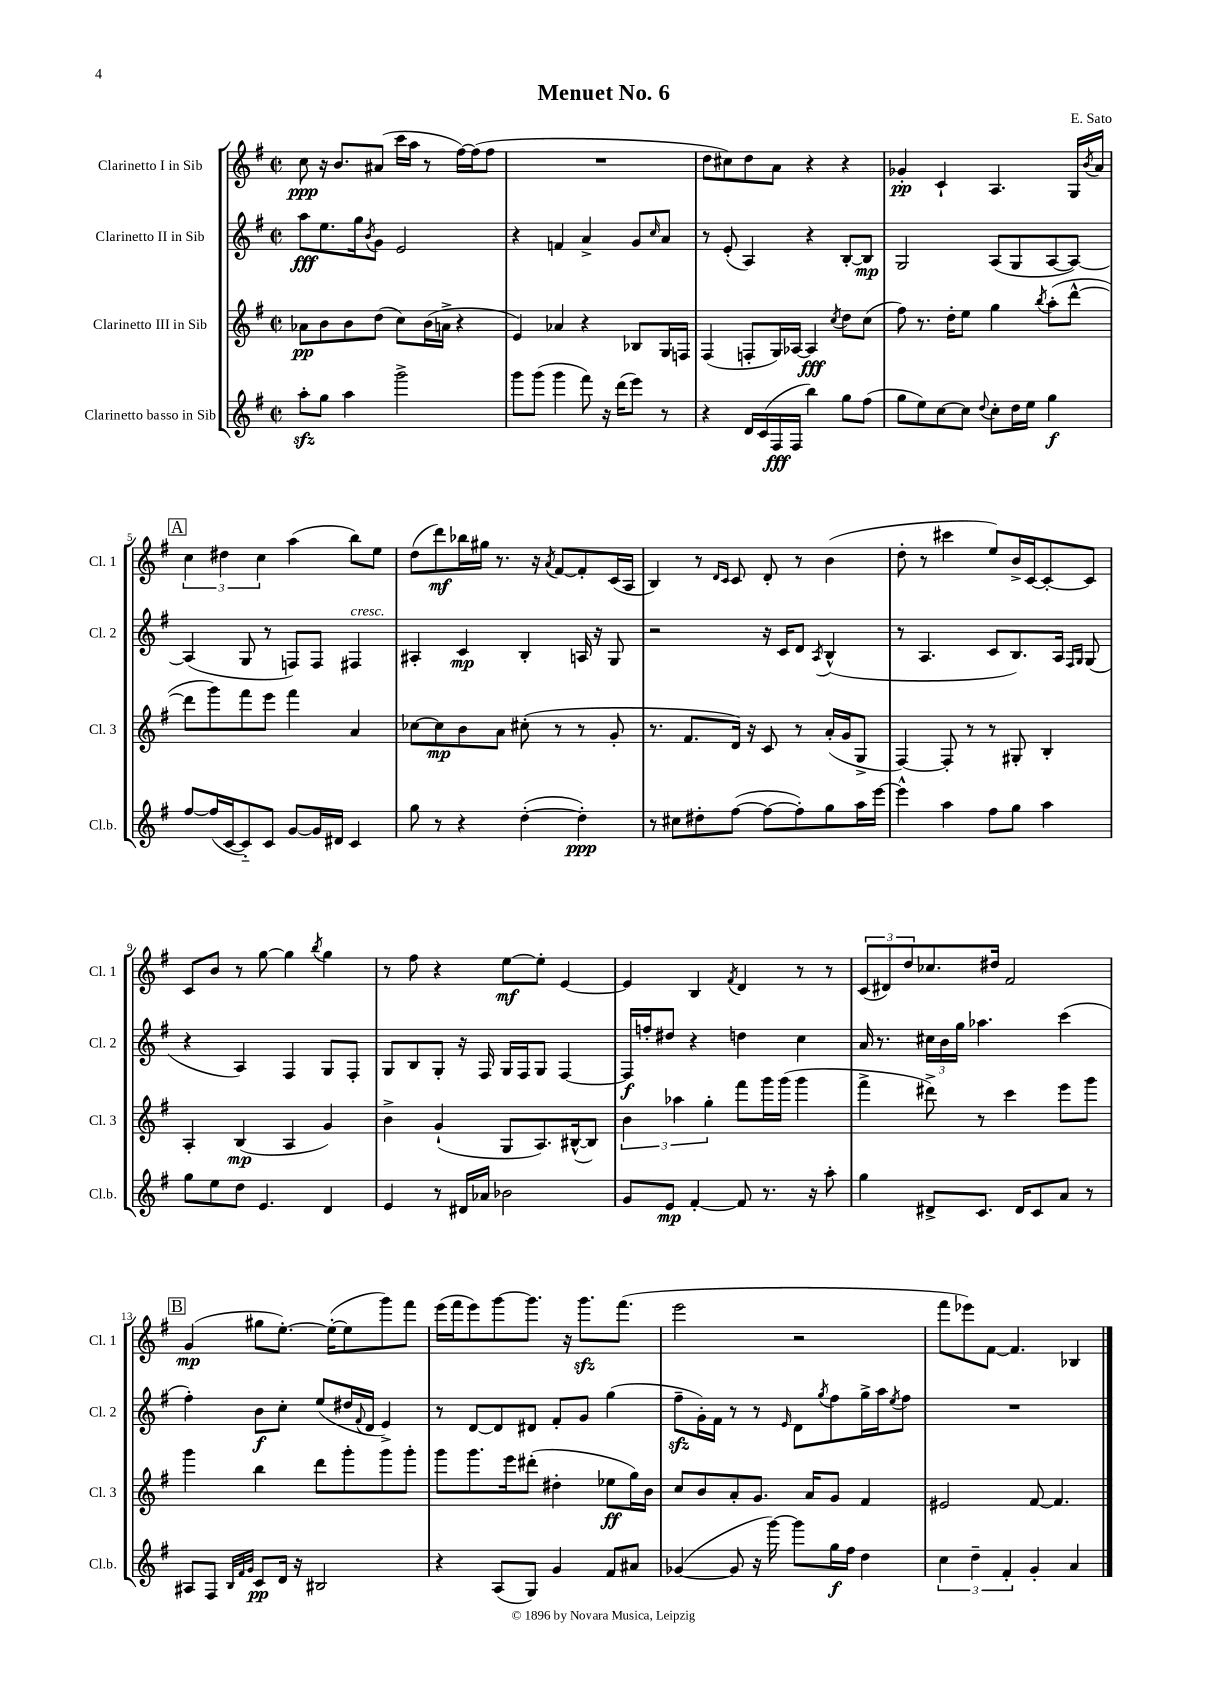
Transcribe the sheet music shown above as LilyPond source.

\header { title = "Menuet No. 6" composer = "E. Sato" }
<<
\new StaffGroup <<
\new Staff = "s0" \with { instrumentName = "Clarinetto I in Sib" shortInstrumentName = "Cl. 1" } {
    \clef treble \key g \major \defaultTimeSignature \time 2/2
    c''8\ppp r16 b'8. ais'8( c'''16 a''16 r8 fis''16~) fis''16( fis''8 |
    R1 |
    d''8 cis''8) d''8 a'8 r4 r4 |
    ges'4-.\pp c'4-! a4. g16 \acciaccatura { b'8 } a'16 |
    \mark \markup { \box "A" } \tuplet 3/2 { c''4 dis''4 c''4 } a''4( b''8) e''8 |
    d''8( d'''8\mf) bes''16 gis''16 r8. r16 \acciaccatura { a'8 } fis'8~ fis'8-. c'16( a16 |
    b4) r8 \grace { d'16 c'16 } c'8 d'8-. r8 b'4( |
    d''8-. r8 cis'''4 e''8) b'16-> c'16~ c'8~-. c'8 |
    c'8 b'8 r8 g''8~ g''4 \acciaccatura { b''8 } g''4 |
    r8 fis''8 r4 e''8~\mf e''8-. e'4~ |
    e'4 b4 \acciaccatura { fis'8 } d'4 r8 r8 |
    \tuplet 3/2 { c'8( dis'8) d''8 } ces''8. dis''16 fis'2 |
    \mark \markup { \box "B" } g'4\mp( gis''8 e''8.~-.) e''16~-.( e''8 g'''8) fis'''8 |
    e'''16( fis'''16 e'''8) g'''8~ g'''8. r16 g'''8.\sfz fis'''8.( |
    e'''2 r2 |
    fis'''8 ees'''8) fis'8~ fis'4. bes4 \bar "|." |
}
\new Staff = "s1" \with { instrumentName = "Clarinetto II in Sib" shortInstrumentName = "Cl. 2" } {
    \clef treble \key g \major \defaultTimeSignature \time 2/2
    a''8\fff e''8. g''16 \acciaccatura { b'8 } g'8 e'2 |
    r4 f'4 a'4-> g'8 \grace { c''16 } a'8 |
    r8 e'8-.( a4) r4 b8~-. b8\mp |
    g2 a8( g8 a8~ a8~) |
    \mark \markup { \box "A" } a4( g8 r8 f8) f8 fis4^\markup { \italic "cresc." } |
    ais4-. c'4\mp b4-. a16 r16 g8 |
    r2 r16 c'16 d'8 \acciaccatura { a8 } b4-^( |
    r8 a4. c'8 b8.) a16 \grace { fis16 g16 } g8( |
    r4 a4) fis4 g8 fis8-. |
    g8 b8 g8-. r16 fis16 g16 fis16 g8 fis4~ |
    fis16\f f''16-. dis''8 r4 d''4 c''4 |
    a'16 r8. \tuplet 3/2 { cis''16 b'16 g''16 } aes''4. c'''4( |
    \mark \markup { \box "B" } fis''4-.) b'8\f c''8-. e''8( dis''16 \appoggiatura { fis'8 } d'16 e'4->) |
    r8 d'8~ d'8 dis'8 fis'8-. g'8 g''4( |
    fis''8--\sfz g'16-.) fis'16 r8 r8 \grace { e'16 } d'8 \acciaccatura { g''8 } fis''8 g''16-> a''16 \acciaccatura { e''8 } fis''8 |
    R1 \bar "|." |
}
\new Staff = "s2" \with { instrumentName = "Clarinetto III in Sib" shortInstrumentName = "Cl. 3" } {
    \clef treble \key g \major \defaultTimeSignature \time 2/2
    aes'8\pp b'8 b'8 d''8( c''8) b'16( a'16-> r4 |
    e'4) aes'4 r4 bes8 g16 f16 |
    fis4( f8-. g16) aes16~ aes4\fff \acciaccatura { c''8 } d''8 c''8( |
    fis''8) r8. d''16-. e''8 g''4 \acciaccatura { b''8 } a''8-.( d'''8~-^ |
    \mark \markup { \box "A" } d'''8 g'''8) fis'''8 e'''8 fis'''4 a'4 |
    ces''8~ ces''8\mp b'8 a'8 cis''8-.( r8 r8 g'8-. |
    r8. fis'8. d'16) r16 c'8 r8 a'16-.( g'16 g8-> |
    fis4~) fis8-. r8 r8 gis8-. b4-. |
    a4-. b4\mp( a4 g'4) |
    b'4-> g'4-!( g8 a8.) bis16~-^( bis8) |
    \tuplet 3/2 { b'4 aes''4 g''4-. } fis'''8 g'''16 g'''16( g'''4 |
    fis'''4-> dis'''8->) r8 c'''4 e'''8 g'''8 |
    \mark \markup { \box "B" } g'''4 b''4 d'''8 g'''8-. g'''8 g'''8-. |
    g'''8 g'''8. e'''16 dis'''8-.( dis''4-. ees''8\ff g''16) b'16 |
    c''8 b'8 a'8-. g'8. a'16 g'8 fis'4 |
    eis'2 fis'8~ fis'4. \bar "|." |
}
\new Staff = "s3" \with { instrumentName = "Clarinetto basso in Sib" shortInstrumentName = "Cl.b." } {
    \clef treble \key g \major \defaultTimeSignature \time 2/2
    a''8-.\sfz g''8 a''4 g'''2-> |
    g'''8 g'''8( g'''4 fis'''8) r16 d'''16( e'''8) r8 |
    r4 d'16 c'16( fis16\fff fis16 b''4) g''8 fis''8( |
    g''8 e''8) c''8~ c''8 \appoggiatura { d''8 } c''8-. d''16 e''16 g''4\f |
    \mark \markup { \box "A" } fis''8~ fis''16( c'16~ c'8-_) c'8 g'8~ g'16 dis'16 c'4 |
    g''8 r8 r4 d''4~-.( d''4-.\ppp) |
    r8 cis''8 dis''8-. fis''8~( fis''8~ fis''8-.) g''8 a''16 e'''16~ |
    e'''4-^ a''4 fis''8 g''8 a''4 |
    g''8 e''8 d''8 e'4. d'4 |
    e'4 r8 dis'16 aes'16 bes'2 |
    g'8 e'8\mp fis'4~-. fis'8 r8. r16 a''8-. |
    g''4 dis'8-> c'8. dis'16 c'8 a'8 r8 |
    \mark \markup { \box "B" } ais8 fis8 \grace { b32 fis'32 g'32 } c'8\pp d'16 r16 bis2 |
    r4 a8( g8) g'4 fis'8 ais'8 |
    ges'4~( ges'8 r16 g'''16~) g'''8 g''16\f fis''16 d''4 |
    \tuplet 3/2 { c''4 d''4-- fis'4-. } g'4-. a'4 \bar "|." |
}
>>
>>
